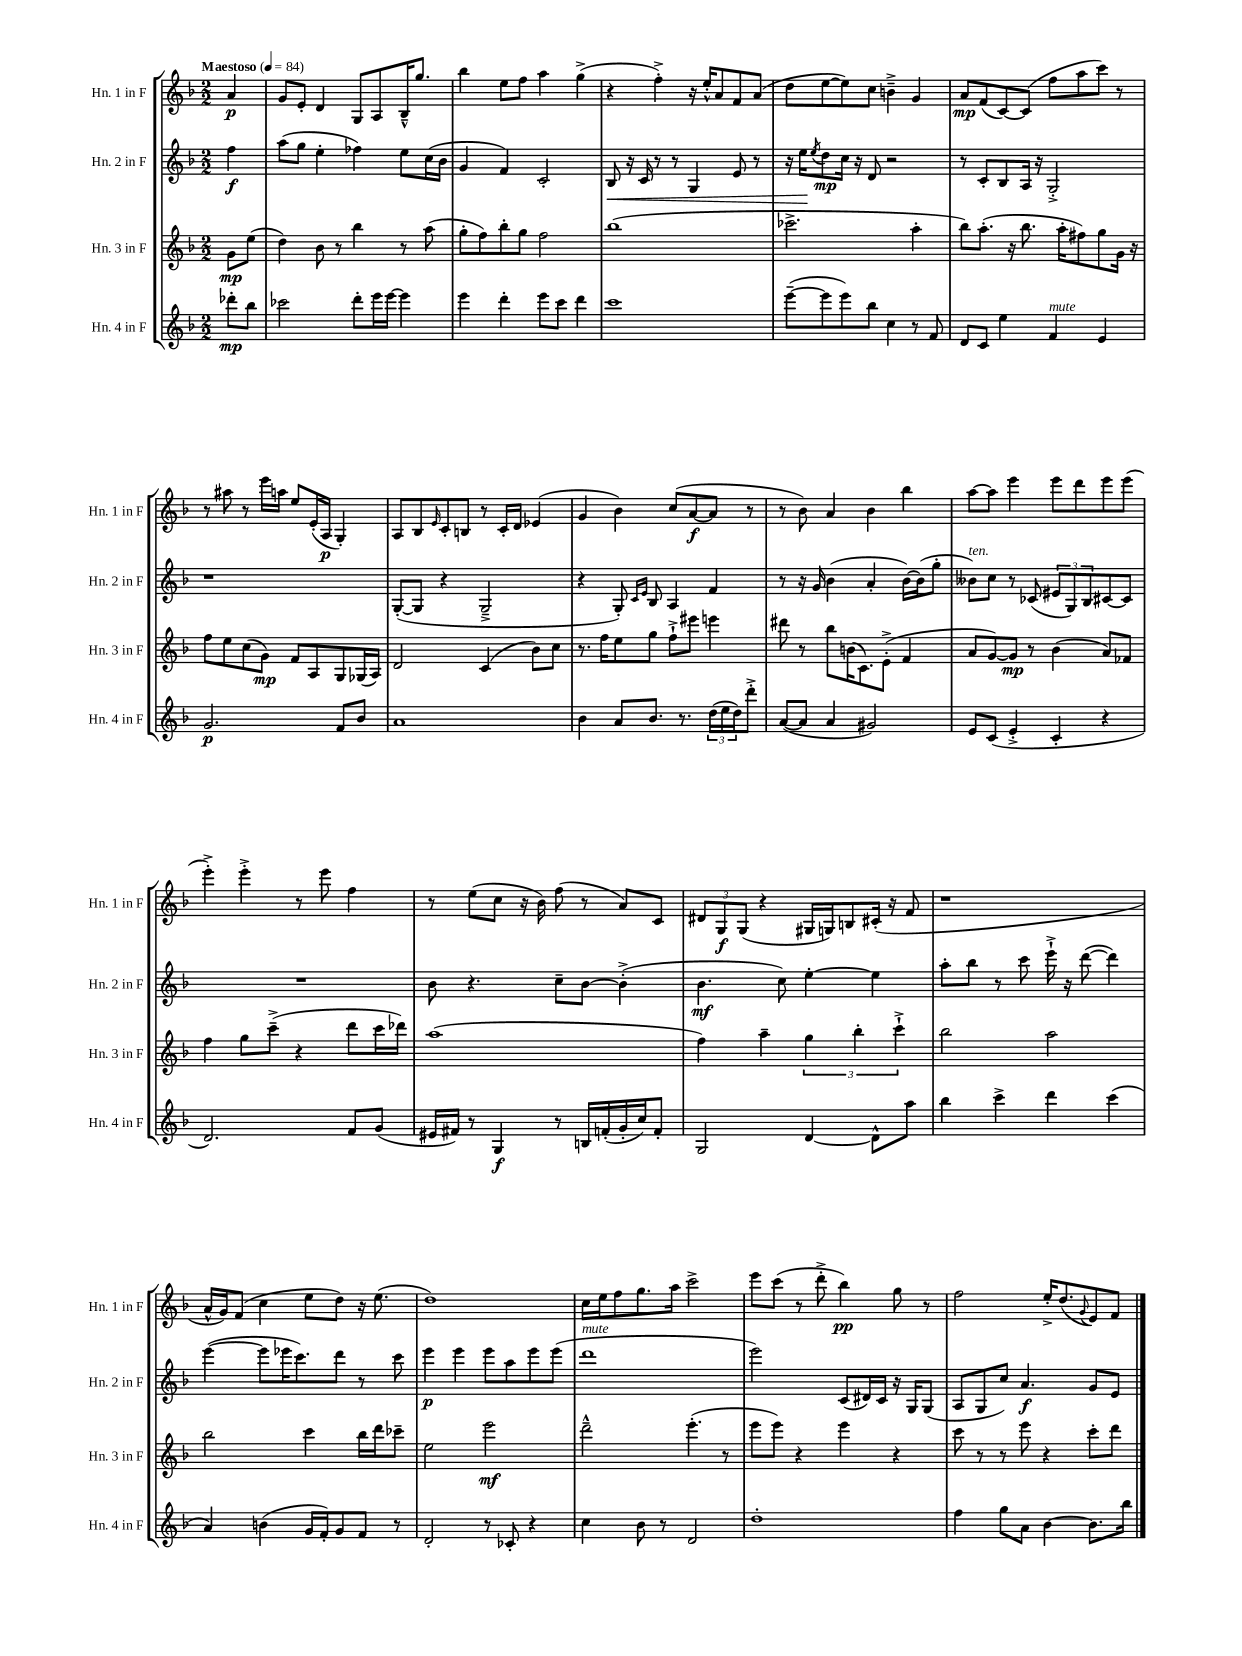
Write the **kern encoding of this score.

**kern	**dynam	**kern	**dynam	**kern	**dynam	**kern	**dynam
*part4	*part4	*part3	*part3	*part2	*part2	*part1	*part1
*staff4	*staff4	*staff3	*staff3	*staff2	*staff2	*staff1	*staff1
*I"Hn. 4 in F	*	*I"Hn. 3 in F	*	*I"Hn. 2 in F	*	*I"Hn. 1 in F	*
*I'Hn. 4 in F	*	*I'Hn. 3 in F	*	*I'Hn. 2 in F	*	*I'Hn. 1 in F	*
*clefG2	*	*clefG2	*	*clefG2	*	*clefG2	*
*k[b-]	*	*k[b-]	*	*k[b-]	*	*k[b-]	*
*M2/2	*	*M2/2	*	*M2/2	*	*M2/2	*
*MM84	*	*MM84	*	*MM84	*	*MM84	*
=	=	=	=	=	=	=	=
!	!	!	!	!	!	!LO:TX:a:B:t=Maestoso	!
8ddd-X'\L	mp	8g\L	mp	4ff\	f	4a/	p
8bb-\J	.	(8ee\J	.	.	.	.	.
=1	=1	=1	=1	=1	=1	=1	=1
2ccc-X\	.	4dd\)	.	(8aa\L	.	8g/L	.
.	.	.	.	8gg\J	.	8e'/J	.
.	.	8b-\	.	4ee'\	.	4d/	.
.	.	8r	.	.	.	.	.
8ddd'\L	.	4bb-\	.	4ff-X\)	.	8G/L	.
16eee\L	.	.	.	.	.	8A/	.
[16eee\JJ	.	.	.	.	.	.	.
4eee\]	.	8r	.	8ee\L	.	16B-~^^/K	.
.	.	.	.	.	.	8.gg/J	.
.	.	(8aa\	.	(16cc\L	.	.	.
.	.	.	.	16b-\JJ	.	.	.
=2	=2	=2	=2	=2	=2	=2	=2
4eee\	.	8gg'\L	.	4g/	.	4bb-\	.
.	.	8ff\)	.	.	.	.	.
4ddd'\	.	8bb-'\	.	4f/)	.	8ee\L	.
.	.	8gg\J	.	.	.	8ff\J	.
8eee\L	.	2ff\	.	2c'/	.	4aa\	.
8ccc\J	.	.	.	.	.	.	.
4ddd\	.	.	.	.	.	(4gg^\	.
=3	=3	=3	=3	=3	=3	=3	=3
!	!	!	!	!	!LO:HP:b	!	!
1ccc	.	(1bb-	.	8B-/	<	4r	.
.	.	.	.	16r	.	.	.
.	.	.	.	16c/	.	.	.
.	.	.	.	8r	.	4ff'^\)	.
.	.	.	.	8r	.	.	.
.	.	.	.	4G/	.	16r	.
.	.	.	.	.	.	16ee'^^/KL	.
.	.	.	.	.	.	8a/	.
.	.	.	.	8e/	.	8f/	.
.	.	.	.	8r	.	(8a/J	.
=4	=4	=4	=4	=4	=4	=4	=4
([8eee~\L	.	2.ccc-X^\	.	16r	.	8dd\L	.
.	.	.	.	16ee\KL	.	.	.
.	.	.	.	8qee/	.	.	.
8eee\]	.	.	.	8dd\	[ mp	[8ee\	.
8eee\)	.	.	.	16cc\Jk	.	8ee\])	.
.	.	.	.	16r	.	.	.
8bb-\J	.	.	.	8d/	.	8cc\J	.
4cc\	.	.	.	2r	.	4bn~^\	.
8r	.	4aa'\	.	.	.	4g/	.
8f/	.	.	.	.	.	.	.
=5	=5	=5	=5	=5	=5	=5	=5
8d/L	.	8bb-\L)	.	8r	.	8a/L	mp
8c/J	.	(8.aa'\J	.	8c'/L	.	(8f/	.
4ee\	.	.	.	8B-/	.	[8c/)	.
.	.	16r	.	.	.	.	.
.	.	8.bb-\	.	16A/Jk	.	(8c/J]	.
.	.	.	.	16r	.	.	.
!LO:TX:a:i:t=mute	!	!	!	!	!	!	!
4f/	.	.	.	2G'^/	.	8ff\L	.
.	.	16aa'\KL	.	.	.	.	.
.	.	8ff#X\)	.	.	.	8aa\	.
4e/	.	8gg\	.	.	.	8ccc\J)	.
.	.	16g\Jk	.	.	.	8r	.
.	.	16r	.	.	.	.	.
!!LO:LB:g=z
=6	=6	=6	=6	=6	=6	=6	=6
2.g/	p	8ff\L	.	1r	.	8r	.
.	.	8ee\	.	.	.	8aa#X\	.
.	.	(8cc\	.	.	.	8r	.
.	.	8g\J)	mp	.	.	16eee\LL	.
.	.	.	.	.	.	16aan\JJ	.
.	.	8f/L	.	.	.	8ee/L	.
.	.	8A/	.	.	.	(16e'/L	.
.	.	.	.	.	.	16A/JJ	p
8f/L	.	8G/	.	.	.	4G'/)	.
8b-/J	.	(16G-X/L	.	.	.	.	.
.	.	16A/JJ)	.	.	.	.	.
=7	=7	=7	=7	=7	=7	=7	=7
1a	.	2d/	.	([8G'/L	.	8A/L	.
.	.	.	.	8G/J]	.	8B-/	.
.	.	.	.	.	.	16qqe/	.
.	.	.	.	4r	.	8c'/	.
.	.	.	.	.	.	8Bn/J	.
.	.	(4c/	.	2G~^/	.	8r	.
.	.	.	.	.	.	16c'/LL	.
.	.	.	.	.	.	16d/JJ	.
.	.	8b-\L)	.	.	.	(4e-X/	.
.	.	8cc\J	.	.	.	.	.
=8	=8	=8	=8	=8	=8	=8	=8
4b-\	.	8.r	.	4r	.	4g/	.
.	.	16ff\KL	.	.	.	.	.
8a/L	.	8ee\	.	8G'/)	.	4b-\)	.
.	.	.	.	16qqc/LL	.	.	.
.	.	.	.	16qqe/JJ	.	.	.
8.b-/J	.	8gg\J	.	8B-/	.	.	.
.	.	8ff`^\L	.	4A/	.	(8cc/L	.
8.r	.	.	.	.	.	.	.
.	.	8eee#X\J	.	.	.	[8a/	f
(24dd\LL	.	4eeen\	.	4f/	.	8a/J]	.
24ee\	.	.	.	.	.	.	.
24dd\J)	.	.	.	.	.	.	.
8ddd'^\J	.	.	.	.	.	8r	.
=9	=9	=9	=9	=9	=9	=9	=9
([8a/L	.	8ddd#X\	.	8r	.	8r	.
8a/J]	.	8r	.	16r	.	8b-\)	.
.	.	.	.	16g/	.	.	.
4a/	.	8bb-\L	.	(4b-\	.	4a/	.
.	.	(16bn\K	.	.	.	.	.
.	.	8.c\)	.	.	.	.	.
2g#X/)	.	.	.	4a'/	.	4b-\	.
.	.	(8e'^\J	.	.	.	.	.
.	.	4f/	.	[16b-\LL)	.	4bb-\	.
.	.	.	.	(16b-\J]	.	.	.
.	.	.	.	8gg'\J	.	.	.
=10	=10	=10	=10	=10	=10	=10	=10
!	!	!	!	!LO:TX:a:i:t=ten.	!	!	!
8e/L	.	8a/L	.	8b--X\L)	.	[8aa\L	.
(8c/J	.	[8g/)	.	8cc\J	.	8aa\J]	.
4e'^/	.	8g/J]	mp	8r	.	4eee\	.
.	.	8r	.	(8c-X/	.	.	.
4c'/	.	(4b-\	.	12e#X/L	.	8eee\L	.
.	.	.	.	12G/)	.	.	.
.	.	.	.	.	.	8ddd\	.
.	.	.	.	12B-/	.	.	.
4r	.	8a/L)	.	[8c#X/	.	8eee\	.
.	.	8f-X/J	.	8c#/J]	.	(8eee\J	.
!!LO:LB:g=z
=11	=11	=11	=11	=11	=11	=11	=11
2.d/)	.	4ff\	.	1r	.	4eee'^\)	.
.	.	8gg\L	.	.	.	4eee'^\	.
.	.	(8ccc~^\J	.	.	.	.	.
.	.	4r	.	.	.	8r	.
.	.	.	.	.	.	8eee\	.
8f/L	.	8ddd\L	.	.	.	4ff\	.
(8g/J	.	16ccc\L	.	.	.	.	.
.	.	16ddd-X\JJ)	.	.	.	.	.
=12	=12	=12	=12	=12	=12	=12	=12
16e#X/LL	.	(1aa	.	8b-\	.	8r	.
16f#X/JJ)	.	.	.	.	.	.	.
8r	.	.	.	4.r	.	(8ee\L	.
4G/	f	.	.	.	.	8cc\J	.
.	.	.	.	.	.	16r	.
.	.	.	.	.	.	16b-\)	.
8r	.	.	.	8cc~\L	.	(8ff\	.
16Bn/LL	.	.	.	[8b-\J	.	8r	.
(16fn'/	.	.	.	.	.	.	.
16g'/	.	.	.	(4b-'^\]	.	8a/L)	.
16cc/J)	.	.	.	.	.	.	.
8f'/J	.	.	.	.	.	8c/J	.
=13	=13	=13	=13	=13	=13	=13	=13
2G/	.	4ff\)	.	4.b-\	mf	12d#X/L	.
.	.	.	.	.	.	12G/	f
.	.	.	.	.	.	(12G/J	.
.	.	4aa~\	.	.	.	4r	.
.	.	.	.	8cc\)	.	.	.
[4d/	.	6gg\	.	[4ee'\	.	16G#X/LL	.
.	.	.	.	.	.	16Gn/J)	.
.	.	.	.	.	.	8Bn/	.
.	.	6bb-'\	.	.	.	.	.
8d^^\L]	.	.	.	4ee\]	.	(16c#X'/Jk	.
.	.	.	.	.	.	16r	.
.	.	6ccc`^\	.	.	.	.	.
8aa\J	.	.	.	.	.	8f/	.
=14	=14	=14	=14	=14	=14	=14	=14
4bb-\	.	2bb-\	.	8aa'\L	.	1r	.
.	.	.	.	8bb-\J	.	.	.
4ccc^\	.	.	.	8r	.	.	.
.	.	.	.	8ccc\	.	.	.
4ddd\	.	2aa\	.	16eee`^\	.	.	.
.	.	.	.	16r	.	.	.
.	.	.	.	([8ddd\	.	.	.
(4ccc\	.	.	.	4ddd\])	.	.	.
!!LO:LB:g=z
=15	=15	=15	=15	=15	=15	=15	=15
4a/)	.	2bb-\	.	([4eee\	.	16a^^/LL	.
.	.	.	.	.	.	16g/J)	.
.	.	.	.	.	.	(8f/J	.
(4bn\	.	.	.	8eee\L]	.	4cc\	.
.	.	.	.	16eee-X\K	.	.	.
.	.	.	.	8.ccc\)	.	.	.
16g/LL	.	4ccc\	.	.	.	8ee\L	.
16f'/J)	.	.	.	.	.	.	.
8g/	.	.	.	8ddd\J	.	8dd\J)	.
8f/J	.	16bb-\LL	.	8r	.	16r	.
.	.	16ddd\J	.	.	.	(8.ee\	.
8r	.	8ccc-X~\J	.	8ccc\	.	.	.
=16	=16	=16	=16	=16	=16	=16	=16
2d'/	.	2ee\	.	4eee\	p	1dd)	.
.	.	.	.	4eee\	.	.	.
8r	.	2eee\	mf	8eee\L	.	.	.
8c-X'/	.	.	.	8aa\	.	.	.
4r	.	.	.	8eee\	.	.	.
.	.	.	.	(8eee\J	.	.	.
=17	=17	=17	=17	=17	=17	=17	=17
!	!	!	!	!LO:TX:a:i:t=mute	!	!	!
4cc\	.	2ddd~^^\	.	1ddd	.	16cc\LL	.
.	.	.	.	.	.	16ee\J	.
.	.	.	.	.	.	8ff\	.
8b-\	.	.	.	.	.	8.gg\	.
8r	.	.	.	.	.	.	.
.	.	.	.	.	.	16aa\Jk	.
2d/	.	(4.eee'\	.	.	.	2ccc^\	.
.	.	8r	.	.	.	.	.
=18	=18	=18	=18	=18	=18	=18	=18
1dd'	.	8eee\L	.	2eee\)	.	8eee\L	.
.	.	8eee\J)	.	.	.	(8ccc\J	.
.	.	4r	.	.	.	8r	.
.	.	.	.	.	.	8ddd'^\	.
.	.	4eee\	.	(8c/L	.	4bb-\)	pp
.	.	.	.	16d#X/L)	.	.	.
.	.	.	.	16c/JJ	.	.	.
.	.	4r	.	16r	.	8gg\	.
.	.	.	.	16G/KL	.	.	.
.	.	.	.	(8G/J	.	8r	.
=19	=19	=19	=19	=19	=19	=19	=19
4ff\	.	8ccc\	.	8A/L	.	2ff\	.
.	.	8r	.	8G/	.	.	.
8gg\L	.	8r	.	8cc/J)	.	.	.
8a\J	.	8eee\	.	4.a/	f	.	.
[4b-\	.	4r	.	.	.	16ee'^/KL	.
.	.	.	.	.	.	(8.dd/	.
.	.	.	.	.	.	8qqg/	.
8.b-\L]	.	8ccc'\L	.	8g/L	.	8e/)	.
.	.	8ddd\J	.	8e/J	.	8f/J	.
16bb-\Jk	.	.	.	.	.	.	.
==	==	==	==	==	==	==	==
*-	*-	*-	*-	*-	*-	*-	*-
